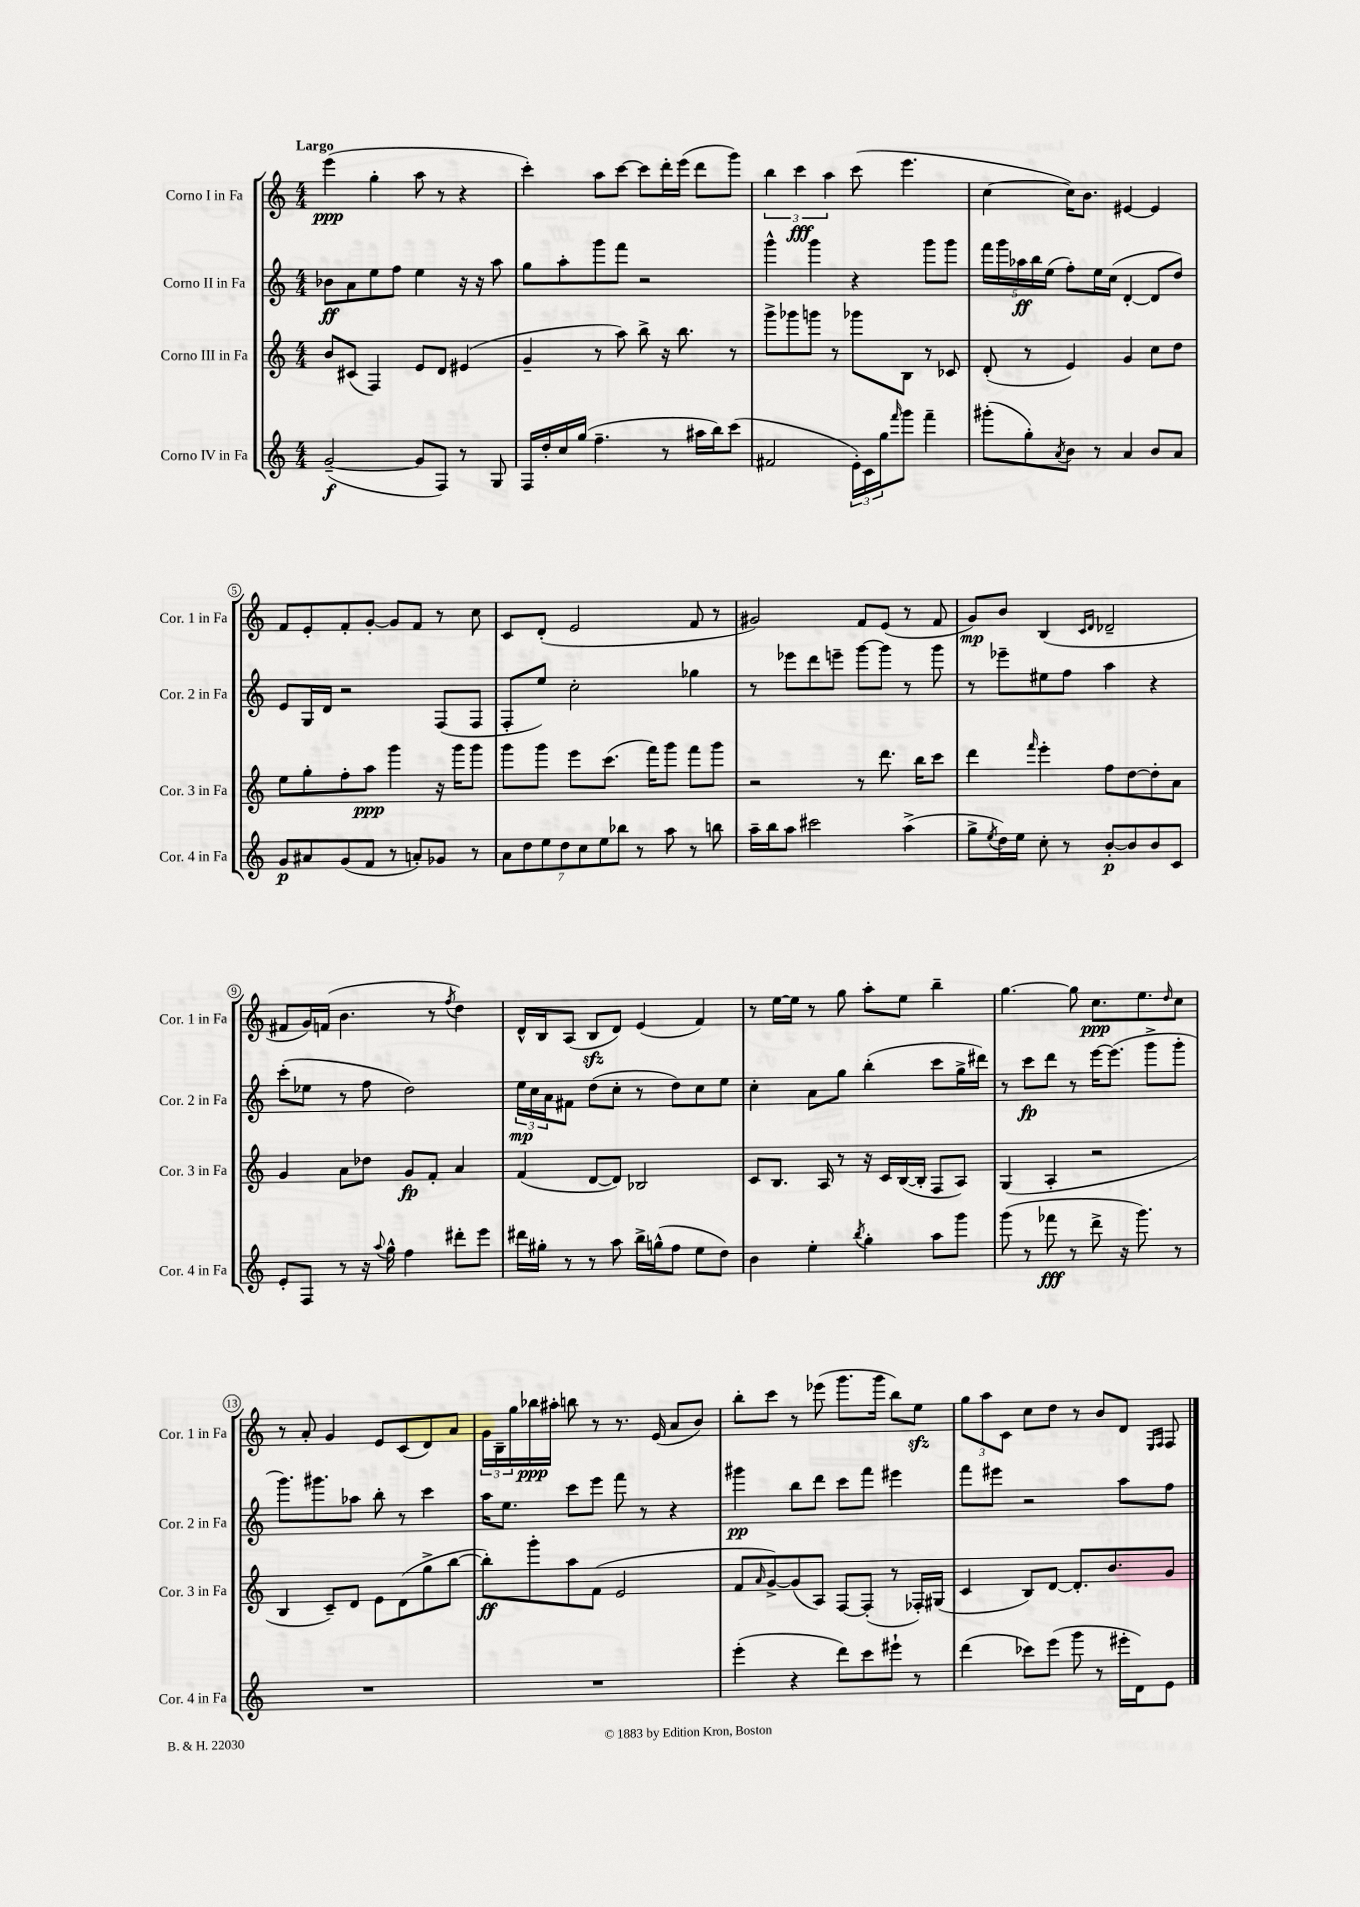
<<
\new StaffGroup <<
\new Staff = "s0" \with { instrumentName = "Corno I in Fa" shortInstrumentName = "Cor. 1 in Fa" } {
    \clef treble \key c \major \numericTimeSignature \time 4/4 \tempo "Largo"
    e'''4\ppp( g''4-. a''8 r8 r4 |
    c'''4-.) a''8 c'''8~ c'''8 d'''16-. e'''16( d'''8 g'''8) |
    \tuplet 3/2 { b''4 c'''4\fff a''4 } c'''8( e'''4. |
    c''4~ c''16) b'8. eis'4~ eis'4 |
    f'8 e'8-. f'8-. g'8~-. g'8 f'8 r8 c''8 |
    c'8 d'8-.( e'2 f'8 r8 |
    gis'2) f'8 e'8( r8 f'8 |
    g'8\mp) b'8 b4( \grace { c'16 d'16 } des'2-- |
    fis'8 g'16) f'16( b'4. r8 \acciaccatura { f''8 } d''4) |
    d'16-^ b16 a8( b8\sfz d'8) e'4( f'4) |
    r8 e''16~ e''16 r8 g''8 a''8-. e''8 b''4-- |
    g''4.~ g''8 c''8.\ppp e''8. \grace { d''16 } c''8 |
    r8 a'8-. g'4 e'8 c'8( d'8) a'8 |
    \tuplet 3/2 { g'16 b16-- g''16 } bes''16\ppp ais''16-. b''8 r8 r8. e'16( a'8 b'8) |
    b''8-. c'''8 r8 ees'''8( g'''8. g'''16 b''8) e''8\sfz |
    \tuplet 3/2 { g''8 a''8 c'8 } c''8 d''8 r8 b'8 d'8 \grace { e16 f16 } f8 \bar "|." |
}
\new Staff = "s1" \with { instrumentName = "Corno II in Fa" shortInstrumentName = "Cor. 2 in Fa" } {
    \clef treble \key c \major \numericTimeSignature \time 4/4
    bes'8\ff a'8 e''8 f''8 e''4 r16 r16 a''8 |
    g''8 a''8-. g'''8 f'''8 r2 |
    g'''4-^ g'''4 r4 g'''8 g'''8 |
    \tuplet 5/4 { f'''16 g'''16 aes''16\ff b''16 e''16( } f''8-.) e''16 c''16( d'4~-. d'8 d''8) |
    e'8 g16 d'16 r2 f8( f8 |
    f8-. e''8) c''2-. ges''4 |
    r8 ees'''8 d'''8 e'''8-- g'''8~ g'''8 r8 g'''8 |
    r8 ees'''8-- eis''8 f''8 a''4 r4 |
    c'''8-.( ees''8 r8 f''8 d''2) |
    \tuplet 3/2 { e''16\mp c''16 a'16 } fis'8 d''8( c''8-. r8 d''8) c''8 e''8 |
    c''4-. a'8 g''8 b''4-.( c'''8 g''16-> dis'''16) |
    r8 c'''8\fp d'''8 r8 e'''16~ e'''8.( g'''8-> g'''8-. |
    g'''8.) gis'''8. aes''8 b''8-. r8 c'''4 |
    a''16 e''8. c'''8 e'''8 f'''8 r8 r4 |
    gis'''4\pp b''8 d'''8 c'''8 f'''8 eis'''4 |
    f'''8 eis'''8 r2 a''8 f''8 \bar "|." |
}
\new Staff = "s2" \with { instrumentName = "Corno III in Fa" shortInstrumentName = "Cor. 3 in Fa" } {
    \clef treble \key c \major \numericTimeSignature \time 4/4
    b'8 cis'8( f4) e'8 d'8 eis'4( |
    g'4-- r8 a''8) b''8-> r16 b''8. r8 |
    g'''8-> ges'''8 g'''8 r8 ges'''8 b8 r8 ces'8 |
    d'8-.( r8 e'4) g'4 c''8 d''8 |
    e''8 g''8-. f''8-. a''8\ppp g'''4 r16 g'''16 g'''8 |
    g'''8 g'''8 e'''8 c'''8.( f'''16) g'''8 f'''8 g'''8 |
    r2 r8 d'''8. b''16 c'''8 |
    d'''4 \grace { f'''16 } e'''4-. f''8 d''8~ d''8-. a'8 |
    g'4 a'8 des''8 g'8\fp f'8-. a'4 |
    f'4( d'8~ d'8) bes2 |
    c'8 b8. a16 r8 r16 c'16 b16~( b16-. f8 a8) |
    g4( a4-. r2 |
    b4 c'8--) d'8 e'8 d'8( g''8-> b''8~ |
    b''8-.\ff) g'''8-. a''8 f'8( e'2 |
    f'8 \grace { a'16 } g'8~->) g'8( a8) f8~ f8-.( r8 fes16-.) gis16( |
    c'4 b8) d'8~ d'8.-. b'8. g'8 \bar "|." |
}
\new Staff = "s3" \with { instrumentName = "Corno IV in Fa" shortInstrumentName = "Cor. 4 in Fa" } {
    \clef treble \key c \major \numericTimeSignature \time 4/4
    g'2~--\f( g'8 f8) r8 g8 |
    f16 d''16-. c''16 g''16( f''4.-- r8 ais''16 b''16) c'''8( |
    fis'2 \tuplet 3/2 { e'16-.) c'16 g''16 } \grace { f'''16 } g'''8 f'''4-- |
    gis'''8-.( g''8-.) \acciaccatura { a'8 } b'8 r8 a'4 b'8 a'8 |
    g'8\p ais'8 g'8( f'8 r8 a'8-.) ges'8 r8 |
    \tuplet 7/4 { a'8 d''8 e''8 d''8 c''8 e''8 bes''8 } r8 a''8 r8 b''8 |
    a''16-- b''16 a''8 cis'''2 a''4->( |
    g''8-> \acciaccatura { e''8 } d''16) e''16 c''8-. r8 b'8~-.\p b'8 b'8 c'8 |
    e'8-. f8 r8 r16 \appoggiatura { a''8 } g''16-^ f''4 dis'''8-. e'''8 |
    dis'''16 gis''16-. r8 r8 a''8 b''16-> g''16-^( f''8 e''8 d''8) |
    b'4 e''4-. \acciaccatura { b''8 } g''4-. a''8 g'''8 |
    g'''8( r8 fes'''8\fff r8 d'''8-> r16 g'''8.) r8 |
    R1 |
    R1 |
    e'''4-.( r4 d'''8) c'''8 eis'''8-! r8 |
    d'''4( ces'''8) e'''8( g'''8 r8 eis'''16-. d'16) e'8 \bar "|." |
}
>>
>>
\layout { \context { \Score \override BarNumber.stencil = #(make-stencil-circler 0.1 0.3 ly:text-interface::print) } }
